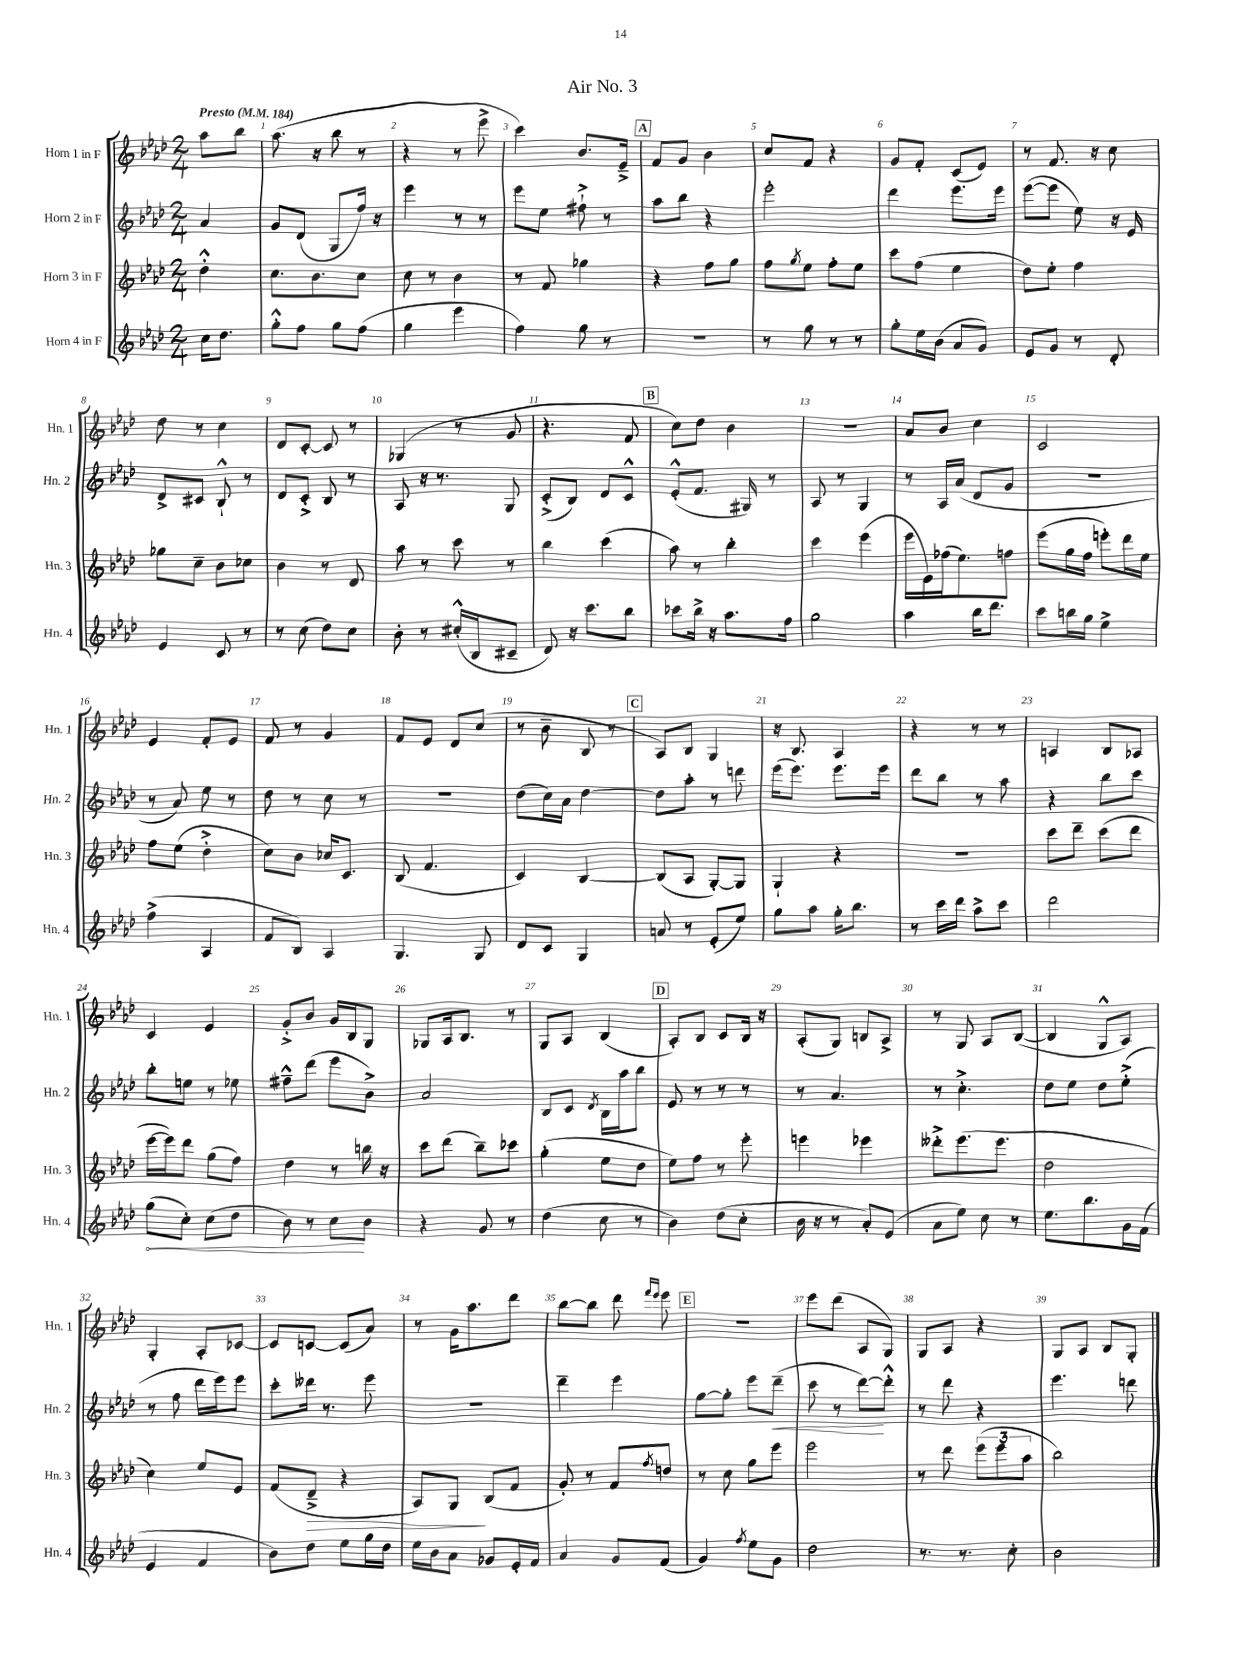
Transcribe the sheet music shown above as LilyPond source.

\header { title = "Air No. 3" }
<<
\new StaffGroup <<
\new Staff = "s0" \with { instrumentName = "Horn 1 in F" shortInstrumentName = "Hn. 1" } {
    \clef treble \key aes \major \numericTimeSignature \time 2/4 \partial 4 \tempo "Presto" 4 = 184
    aes''8 bes''8 |
    aes''8.( r16 bes''8 r8 |
    r4 r8 ees'''8-> |
    c'''4) bes'8. ees'16---> |
    \mark \markup { \box "A" } f'8 g'8 bes'4 |
    c''8 f'8 r4 |
    g'8 f'8-. c'8( ees'8) |
    r8 f'8. r16 c''8 |
    des''8 r8 c''4 |
    des'8 c'8~-. c'8 r8 |
    ges4( r8 g'8 |
    r4. f'8 |
    \mark \markup { \box "B" } c''8) des''8 bes'4 |
    R2 |
    aes'8 bes'8 c''4 |
    c'2 |
    ees'4 f'8-. ees'8 |
    f'8 r8 g'4 |
    f'8 ees'8 des'8 c''8( |
    r8 bes'8-- bes8 r8 |
    \mark \markup { \box "C" } aes8) bes8 g4 |
    r16 bes8. aes4 |
    r4 r8 r8 |
    a4 bes8 aes8 |
    c'4 ees'4 |
    g'8-.-> bes'8 g'16 bes16 g8 |
    ges8 aes16 bes8. r8 |
    g8 aes8 bes4( |
    \mark \markup { \box "D" } aes8-.) bes8 c'8 bes16 r16 |
    aes8-.( g8) b8 aes8-> |
    r8 g8 aes8 bes8~( |
    bes4 g8-^ aes8) |
    g4-. aes8-. ces'8~ |
    ces'8 c'8~ c'8( aes'8) |
    r8 g'16 aes''8. des'''8 |
    bes''8~ bes''8 des'''8 \grace { f'''16 ees'''16 } ees'''8 |
    \mark \markup { \box "E" } r2 |
    ees'''8 des'''8( aes8 g8) |
    g8 aes8 r4 |
    g8 aes8 bes8 g8-. \bar "|." |
}
\new Staff = "s1" \with { instrumentName = "Horn 2 in F" shortInstrumentName = "Hn. 2" } {
    \clef treble \key aes \major \numericTimeSignature \time 2/4 \partial 4
    aes'4 |
    g'8 des'8( g8 f''16) r16 |
    ees'''4 r8 r8 |
    ees'''8 ees''8 fis''8-!-> r8 |
    \mark \markup { \box "A" } aes''8 bes''8 r4 |
    ees'''2-. |
    des'''4 ees'''8. ees'''16 |
    ees'''8~( ees'''8 ees''8) r16 ees'16 |
    des'8-> cis'8 bes8-!-^ r8 |
    des'8 c'8-.-> bes8 r8 |
    aes8 r16 r8. g8 |
    c'8-.->( bes8) des'8 c'8-^ |
    \mark \markup { \box "B" } ees'8-.-^( f'8. gis16) r8 |
    aes8 r8 g4 |
    r8 aes16 aes'16( des'8 g'8 |
    r2 |
    r8 aes'8) ees''8 r8 |
    des''8 r8 c''8 r8 |
    r2 |
    des''8( c''16) aes'16 des''4~ |
    \mark \markup { \box "C" } des''8 aes''8-. r8 d'''8 |
    ees'''16( ees'''8.) ees'''8. ees'''16 |
    des'''8 bes''8 r8 aes''8 |
    r4 bes''8 c'''8 |
    bes''8-. e''8 r8 ees''8 |
    fis''8---^ des'''8( ees'''8 bes'8->) |
    aes'2 |
    bes8 c'8 \acciaccatura { des'8 } bes16 aes''16 bes''8 |
    \mark \markup { \box "D" } ees'8 r8 r8 r8 |
    r8 aes'4. |
    r8 c''4.-.-> |
    des''8 ees''8 des''8 ees''8-.->( |
    r8 f''8 des'''16 ees'''16) ees'''8 |
    c'''8-. deses'''16 r8. ees'''8 |
    R2 |
    des'''4-- ees'''4 |
    \mark \markup { \box "E" } g''8~ g''8-. ees'''8 des'''8--\<( |
    c'''8 r8 des'''8~\!) des'''8-.-^ |
    r8 des'''8 r4 |
    ees'''4. d'''8 \bar "|." |
}
\new Staff = "s2" \with { instrumentName = "Horn 3 in F" shortInstrumentName = "Hn. 3" } {
    \clef treble \key aes \major \numericTimeSignature \time 2/4 \partial 4
    des''4-.-^ |
    c''8. bes'8. c''8 |
    c''8 r8 bes'4 |
    r8 f'8 ges''4 |
    \mark \markup { \box "A" } r4 f''8 g''8 |
    f''8 \acciaccatura { g''8 } ees''8 f''8-. ees''8 |
    c'''8 f''8( ees''4 |
    des''8) ees''8-. f''4 |
    ges''8 c''8-- bes'8 ces''8 |
    bes'4 r8 des'8 |
    aes''8 r8 c'''8 r8 |
    bes''4 c'''4( |
    \mark \markup { \box "B" } aes''8) r8 bes''4-. |
    c'''4 ees'''4( |
    ees'''16 ees'16) fes''16( ees''8.) f''8 |
    ees'''8( g''16 f''16 e'''8-.) des'''16 ees''16 |
    f''8 ees''8( des''4-.-> |
    c''8) bes'8 ces''16 c'8. |
    bes8( f'4. |
    c'4) bes4~ |
    \mark \markup { \box "C" } bes8( aes8 g8~-.) g8 |
    g4-! r4 |
    R2 |
    c'''8 des'''8-- c'''8( des'''8 |
    ees'''16~ ees'''16) des'''8 g''8( f''8) |
    des''4 r8 b''16 r16 |
    c'''8 des'''8( bes''8--) ces'''8 |
    g''4-.( ees''8 des''8 |
    \mark \markup { \box "D" } ees''8) f''8 r8 ees'''8-. |
    e'''4 ees'''4 |
    deses'''8-.-> ees'''8.( ees'''8. |
    des''2 |
    c''4) ees''8 ees'8 |
    f'8( des'8--->\> r4 |
    aes8) g8\! bes8( f'8 |
    g'8-.) r8 f'8 \acciaccatura { f''8 } d''8 |
    \mark \markup { \box "E" } r8 c''8 g''8 ees'''8 |
    ees'''2 |
    r8 des'''8 \tuplet 3/2 { ees'''8( ees'''8 aes''8 } |
    bes''2) \bar "|." |
}
\new Staff = "s3" \with { instrumentName = "Horn 4 in F" shortInstrumentName = "Hn. 4" } {
    \clef treble \key aes \major \numericTimeSignature \time 2/4 \partial 4
    c''16 des''8. |
    g''8-.-^ f''8 g''8 f''8( |
    g''4 ees'''4 |
    f''4) g''8 r8 |
    \mark \markup { \box "A" } R2 |
    r8 g''8 r8 r8 |
    g''8-. ees''16 bes'16( aes'8 g'8) |
    ees'8 g'8 r8 des'8-. |
    ees'4 c'8 r8 |
    r8 c''8( des''8) c''8 |
    bes'8-. r8 cis''16-.-^( bes16 cis'8-- |
    des'8) r16 c'''8. bes''8 |
    \mark \markup { \box "B" } ces'''8 bes''16-> r16 aes''8. f''16 |
    g''2 |
    aes''4 bes''16 des'''8. |
    c'''8 b''16 g''16 ees''4-> |
    f''4->( aes4 |
    f'8 bes8) aes4 |
    g4. g8 |
    des'8 c'8 g4 |
    \mark \markup { \box "C" } a'8 r8 ees'8-.( ees''8) |
    g''8 aes''8 g''16-. bes''8. |
    r8 c'''16 des'''16 aes''8-> c'''8 |
    des'''2 |
    \once \override Hairpin.circled-tip = ##t g''8\<( c''8-.) c''8( des''8 |
    bes'8) r8 c''8\! bes'8 |
    r4 g'8 r8 |
    des''4( c''8 r8 |
    \mark \markup { \box "D" } bes'4) des''8( c''8-. |
    bes'16 r16 r8 aes'8-.) ees'8( |
    aes'8 ees''8) c''8 r8 |
    ees''8. bes''8. g'16 f'16( |
    ees'4 f'4 |
    bes'8) des''8 ees''8 g''16 des''16 |
    ees''16 bes'16 aes'8 ges'8 ees'16-. f'16 |
    aes'4 g'8 f'8( |
    \mark \markup { \box "E" } g'4) \acciaccatura { f''8 } ees''8 g'8 |
    des''2 |
    r8. r8. c''8-. |
    bes'2 \bar "|." |
}
>>
>>
\layout { \context { \Score \override BarNumber.break-visibility = ##(#f #t #t) barNumberVisibility = #all-bar-numbers-visible } }
